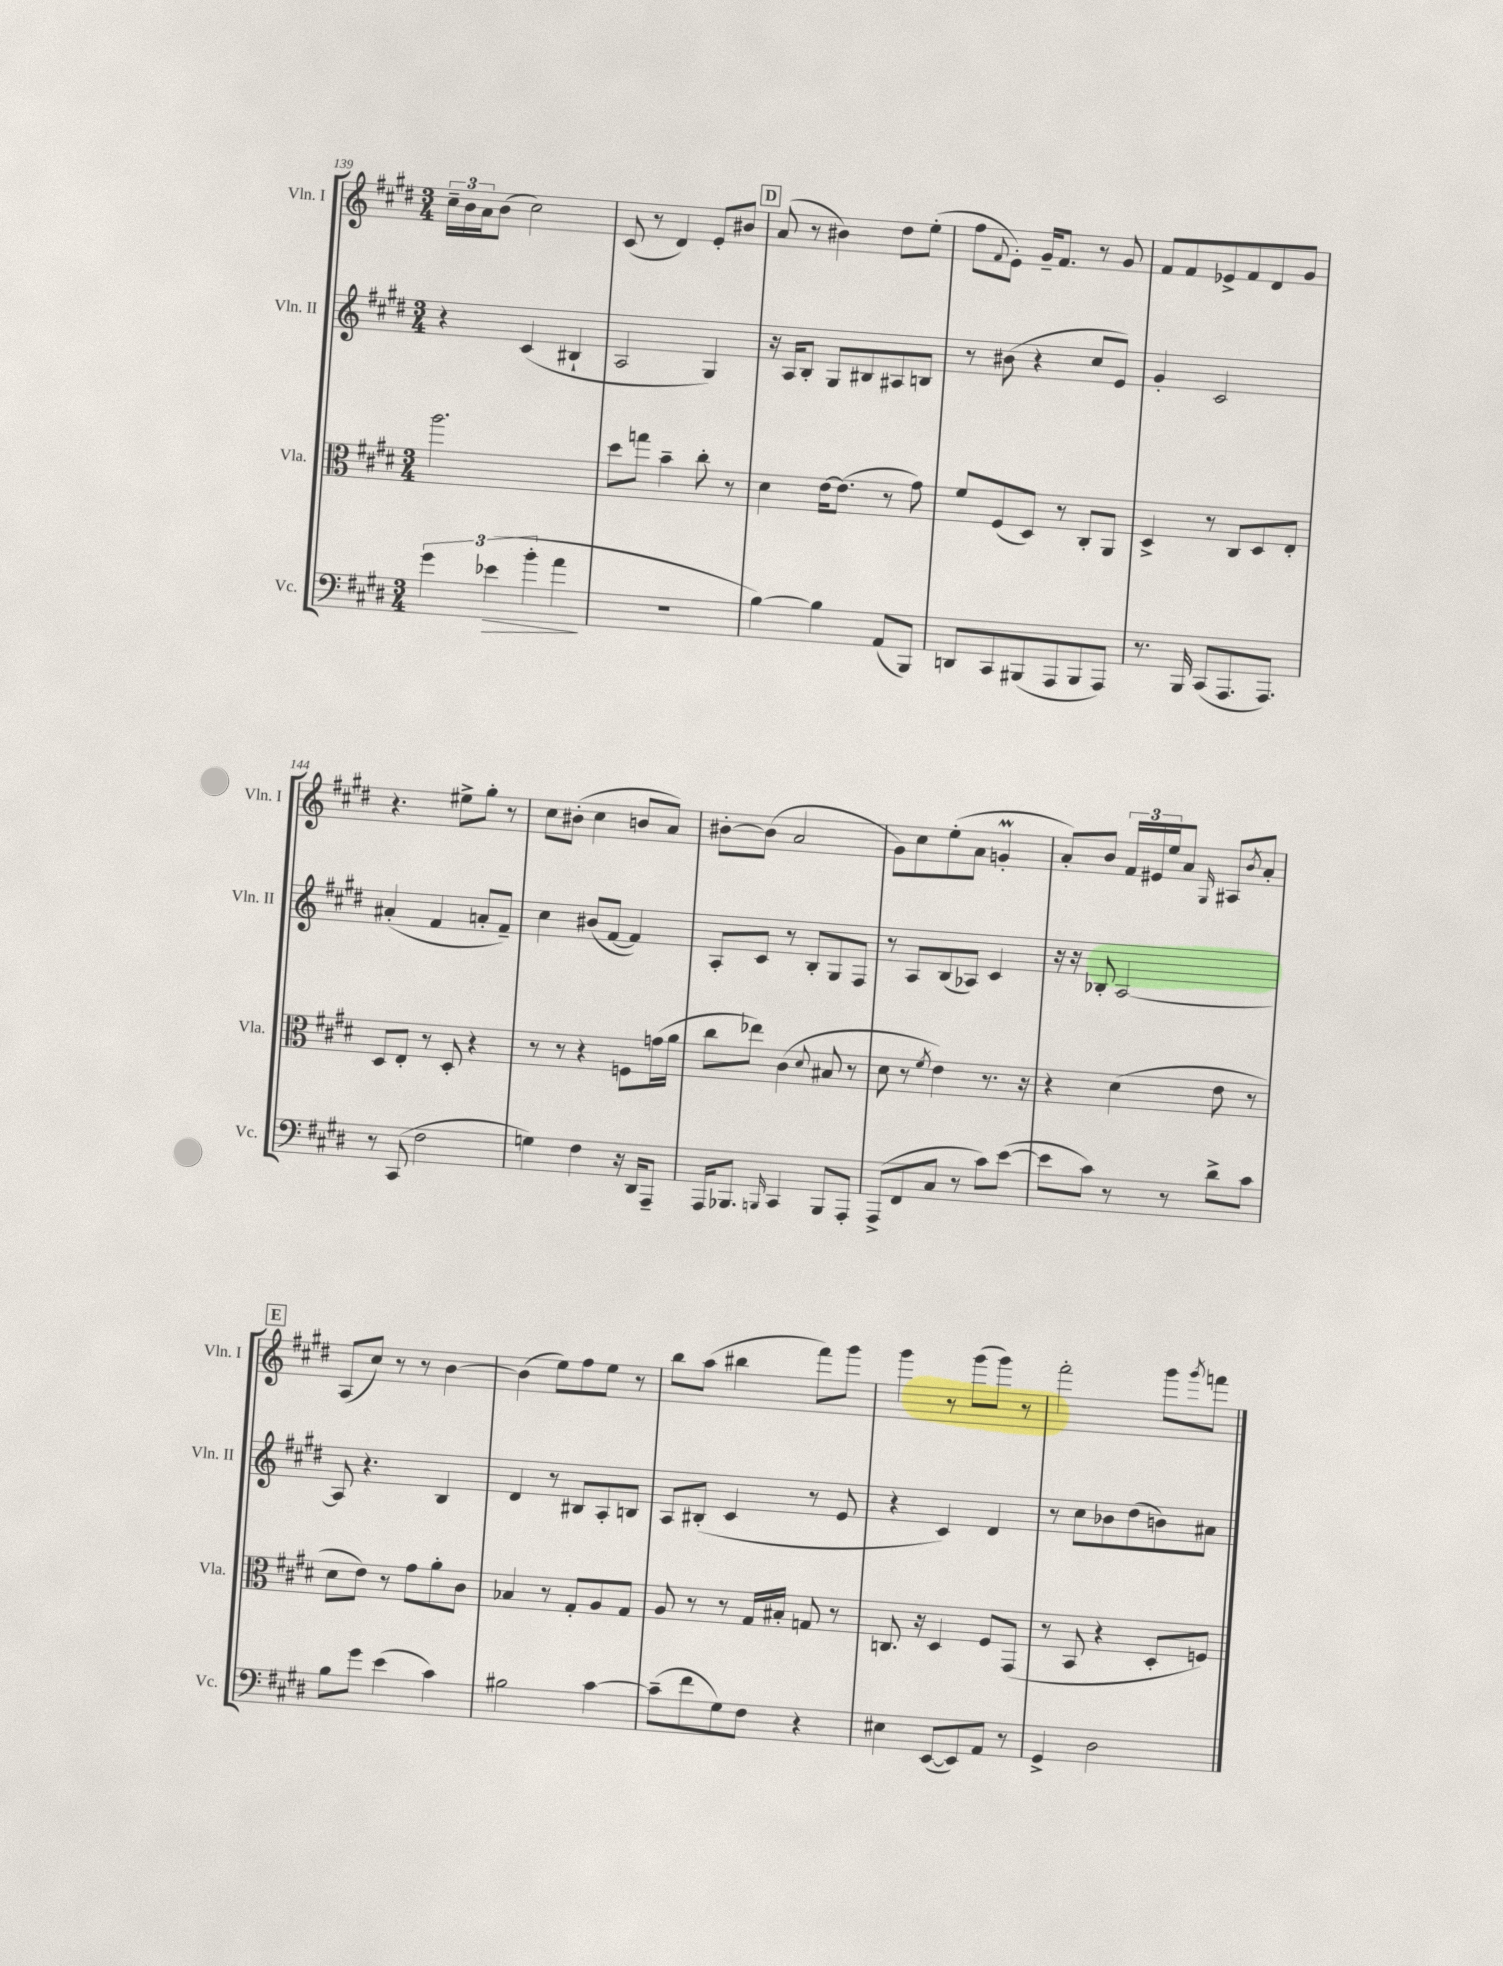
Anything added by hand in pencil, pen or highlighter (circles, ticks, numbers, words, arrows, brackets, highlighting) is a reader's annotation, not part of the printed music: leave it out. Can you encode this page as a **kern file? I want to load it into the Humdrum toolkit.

**kern	**dynam	**kern	**kern	**kern
*part4	*part4	*part3	*part2	*part1
*staff4	*staff4	*staff3	*staff2	*staff1
*I"Vc.	*	*I"Vla.	*I"Vln. II	*I"Vln. I
*I'Vc.	*	*I'Vla.	*I'Vln. II	*I'Vln. I
*clefF4	*	*clefC3	*clefG2	*clefG2
*k[f#c#g#d#]	*	*k[f#c#g#d#]	*k[f#c#g#d#]	*k[f#c#g#d#]
*M3/4	*	*M3/4	*M3/4	*M3/4
=139	=139	=139	=139	=139
6g#\	.	2.aa\	4r	24cc#~\LL
.	.	.	.	24b\
.	.	.	.	24a\J
.	.	.	.	(8b\J
!	!LO:HP:b	!	!	!
(6e-X\	>	.	.	.
.	.	.	(4c#/	2cc#\)
6b'\	.	.	.	.
4a\	.	.	4B#X`/	.
.	]	.	.	.
=140	=140	=140	=140	=140
2.r	.	8dd#\L	2A/	(8c#/
.	.	8ggn\J	.	8r
.	.	4b~\	.	4d#/)
.	.	8cc#'\	4G#/)	8e'/L
.	.	8r	.	8b#X/J
!!LO:REH:place=s1:t=D
=141	=141	=141	=141	=141
[4B\)	.	4d#\	16r	(8a/
.	.	.	16A/KL	.
.	.	.	8B'/J	8r
4B\]	.	[16e\KL	8G#/L	4b#X\)
.	.	(8.e\J]	.	.
.	.	.	8B#X/	.
(8AA/L	.	8r	8A#X/	8dd#\L
8BBB/J)	.	8g#\)	8Bn/J	(8ee'\J
=142	=142	=142	=142	=142
8DDn/L	.	8f#/L	8r	8ff#\L
.	.	.	.	8qqf#/
8CC#/	.	(8F#/	(8b#X\	8e'\J)
(8BBB#X/	.	8D#/J)	4r	16g#~/KL
.	.	.	.	8.f#/J
8AAA/	.	8r	.	.
8BBB#/	.	8C#'/L	8cc#/L	8r
8AAA/J)	.	8AA/J	8e/J)	8g#/
=143	=143	=143	=143	=143
8.r	.	4D#^/	4g#'/	8f#/L
.	.	.	.	8f#/
16BBB/	.	.	.	.
(8CC#/L	.	8r	2c#/	8e-X^/
8.AAA/	.	8C#/L	.	8f#/
.	.	8D#/	.	8d#/
8.AAA/J)	.	.	.	.
.	.	8E'/J	.	8g#/J
!!LO:LB:g=z
=144	=144	=144	=144	=144
8r	.	8D#/L	(4a#X'/	4.r
(8CC#/	.	8E'/J	.	.
2F#\	.	8r	4f#/	.
.	.	8D#'/	.	8ee#X^\L
.	.	4r	8an'/L	8gg#'\J
.	.	.	8f#~/J)	8r
=145	=145	=145	=145	=145
4Gn\)	.	8r	4cc#\	8cc#\L
.	.	8r	.	(8b#X'\J
4F#\	.	4r	(8b#X/L	4cc#\
.	.	.	[8f#/J	.
16r	.	8Fn\L	4f#/])	8bn/L
16DD#/KL	.	.	.	.
8AAA~/J	.	(16gn\L	.	8a/J)
.	.	16a\JJ	.	.
=146	=146	=146	=146	=146
16AAA/KL	.	8cc#\L	8A'/L	[8b#X'\L
8.BBB-X/J	.	.	.	.
.	.	8ee-X\J)	8c#/J	(8b#\J]
16qqBBBn/	.	.	.	.
4CC#/	.	(4c#\	8r	2a/
.	.	.	8B'/L	.
.	.	8qqd#/	.	.
8BBB/L	.	8B#X/	8G#/	.
8AAA'/J	.	8r	8F#/J	.
=147	=147	=147	=147	=147
(8AAA^/L	.	8d#\	8r	8g#\L)
8FF#/	.	8r	8A/L	8cc#\
.	.	8qf#/	.	.
8C#/J	.	4e\)	(8B/	(8ee'\
8r	.	.	8A-X/J)	8a\J
8c#\L)	.	8.r	4c#/	4gnM'/
([8e\J	.	.	.	.
.	.	16r	.	.
=148	=148	=148	=148	=148
8e\L]	.	4r	16r	8a'/L)
.	.	.	16r	.
8c#\J)	.	.	8B-X'/	8b/J
8r	.	(4d#\	[2A/	24f#/LL
.	.	.	.	24e#X/
.	.	.	.	24ee/J
8r	.	.	.	8a/J
.	.	.	.	16qqG#/
8d#^\L	.	8e\	.	8A#X/L
.	.	.	.	8qb/
8c#\J	.	8r	.	8a'/J
!!LO:LB:g=z
!!LO:REH:place=s1:t=E
=149	=149	=149	=149	=149
8B\L	.	8d#\L	8A/]	(8A/L
8g#\J	.	8e\J)	4.r	8cc#/J)
(4e\	.	8r	.	8r
.	.	8g#\L	.	8r
4c#\)	.	8a'\	4B/	[4b\
.	.	8c#\J	.	.
=150	=150	=150	=150	=150
2B#X\	.	4B-X/	4d#/	(4b\]
.	.	8r	8r	8ee\L)
.	.	8G#'/L	8B#X/L	8ff#\
[4c#\	.	8A/	8A'/	8ee\J
.	.	8G#/J	8Bn/J	8r
=151	=151	=151	=151	=151
(8c#~\L]	.	8A/	8A/L	8bb\L
8f#\	.	8r	(8B#X'/J	(8aa\J
8G#\)	.	8r	4c#/	4bb#X\
8F#\J	.	16G#/LL	.	.
.	.	16B#X'/JJ	.	.
4r	.	8Gn/	8r	8fff#\L)
.	.	8r	8e/	8ggg#\J
=152	=152	=152	=152	=152
4E#X\	.	8.Cn/	4r	4ggg#\
.	.	16r	.	.
([8EE/L	.	4D#/	4c#/)	8r
8EE/])	.	.	.	(8ggg#\L
8AA/J	.	8F#/L	4d#/	8ggg#\J)
8r	.	(8GG#/J	.	8r
=153	=153	=153	=153	=153
4GG#^/	.	8r	8r	2fff#'\
.	.	8BB/	8cc#\L	.
2D#\	.	4r	8b-X\	.
.	.	.	(8dd#\	.
.	.	8D#'/L	8bn\)	8ggg#\L
.	.	.	.	8qggg#/
.	.	8Fn/J)	8a#X\J	8fffn\J
==	==	==	==	==
*-	*-	*-	*-	*-
